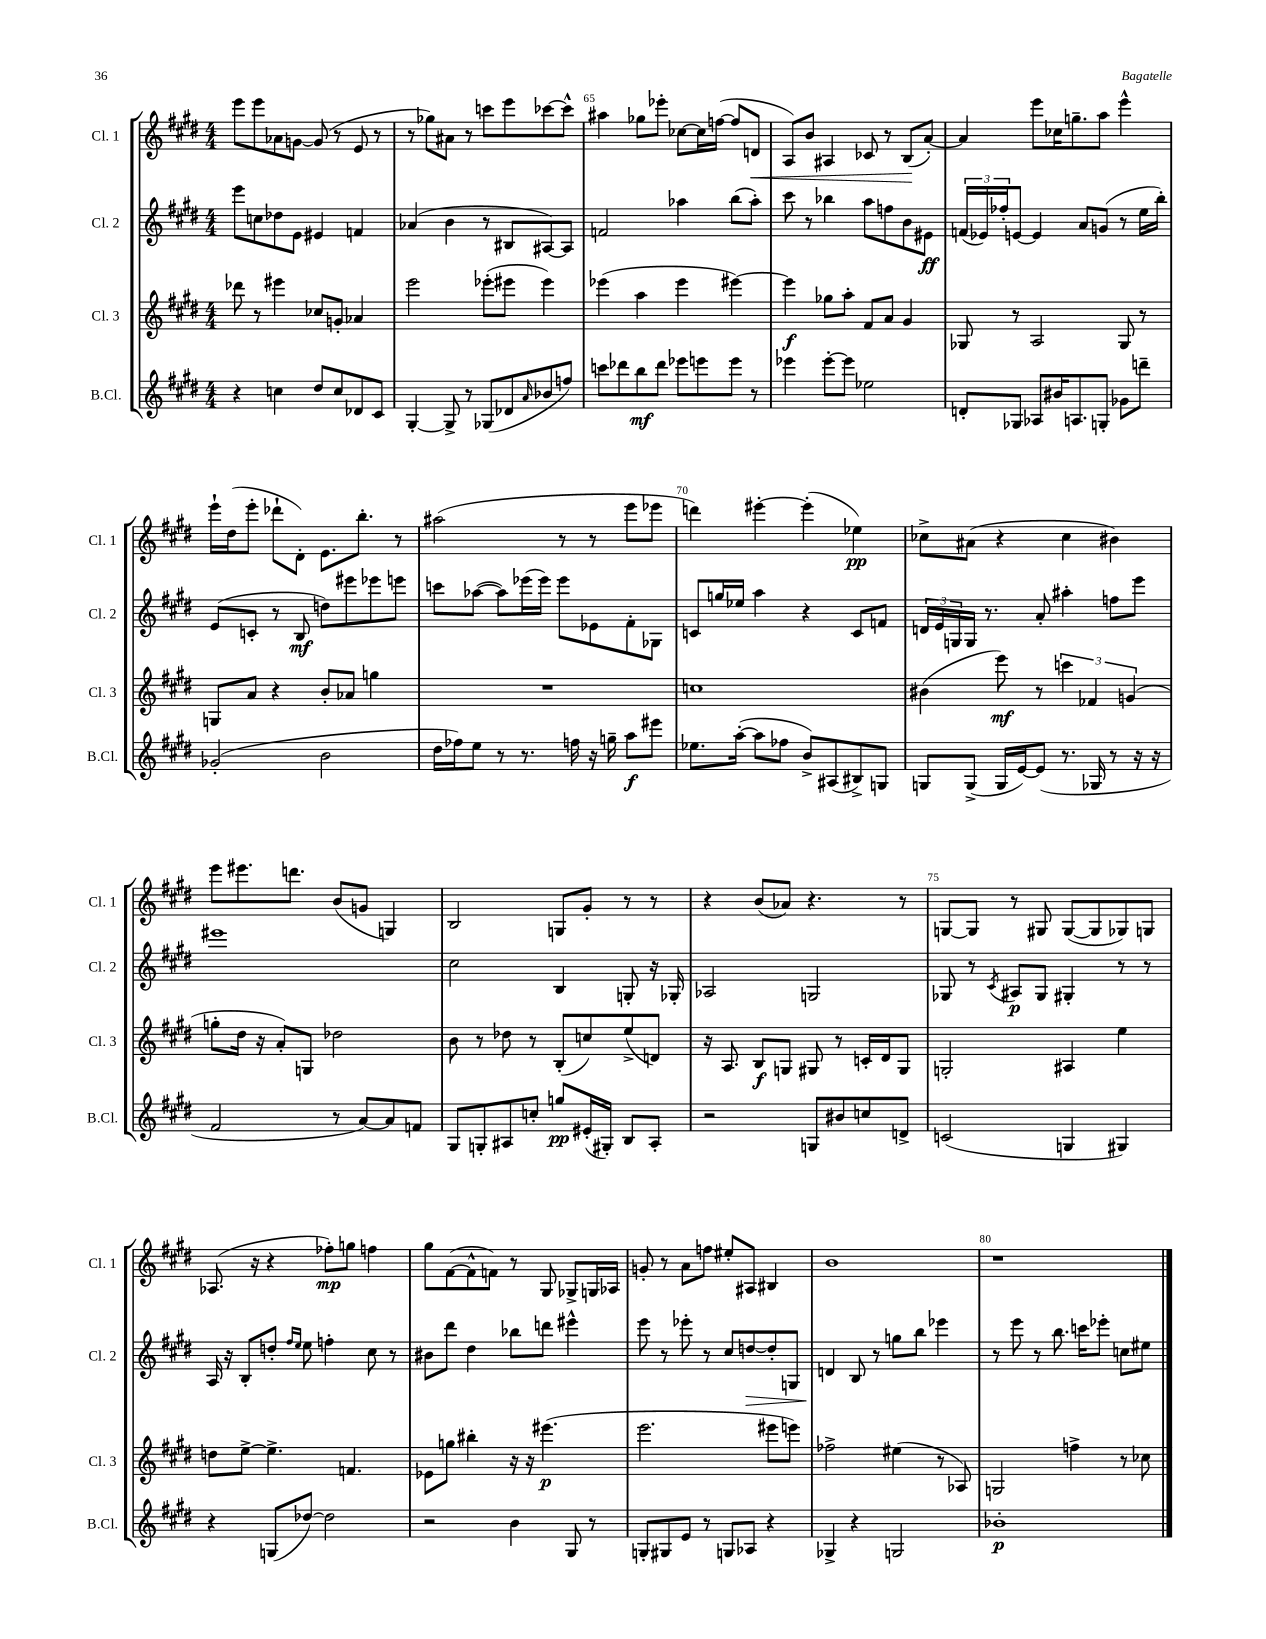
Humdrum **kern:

**kern	**dynam	**kern	**dynam	**kern	**dynam	**kern	**dynam
*part4	*part4	*part3	*part3	*part2	*part2	*part1	*part1
*staff4	*staff4	*staff3	*staff3	*staff2	*staff2	*staff1	*staff1
*I"B.Cl.	*	*I"Cl. 3	*	*I"Cl. 2	*	*I"Cl. 1	*
*I'B.Cl.	*	*I'Cl. 3	*	*I'Cl. 2	*	*I'Cl. 1	*
*clefG2	*	*clefG2	*	*clefG2	*	*clefG2	*
*k[f#c#g#d#]	*	*k[f#c#g#d#]	*	*k[f#c#g#d#]	*	*k[f#c#g#d#]	*
*M4/4	*	*M4/4	*	*M4/4	*	*M4/4	*
=63	=63	=63	=63	=63	=63	=63	=63
4r	.	8ddd-X\	.	8eee\L	.	8eee\L	.
.	.	8r	.	8ccn\	.	8eee\	.
4ccn\	.	4eee#X\	.	8dd-X\	.	8a-X\	.
.	.	.	.	8e\J	.	[8gn\J	.
8dd#/L	.	8cc-X/L	.	4e#X/	.	(8g/]	.
8cc/	.	8gn'/J	.	.	.	8r	.
8d-X/	.	4a-X/	.	4fn/	.	8e/	.
8c#/J	.	.	.	.	.	8r	.
=64	=64	=64	=64	=64	=64	=64	=64
[4G#'/	.	2eee\	.	(4a-X/	.	8r	.
.	.	.	.	.	.	8gg-X\L)	.
8G#^/]	.	.	.	4b\	.	8a#X\J	.
8r	.	.	.	.	.	8r	.
(8G-X/L	.	(8eee-X'\L	.	8r	.	8cccn\L	.
8d-X/	.	8eee#X\J	.	8B#X/L	.	8eee\	.
16qqa/	.	.	.	.	.	.	.
8b-X/	.	4eee#\)	.	[8A#X/)	.	[8ccc-X\	.
8ffn/J)	.	.	.	8A#/J]	.	8ccc-^^\J]	.
=65	=65	=65	=65	=65	=65	=65	=65
8cccn\L	.	(4eee-X\	.	2fn/	.	4aa#X\	.
8ddd-X\	.	.	.	.	.	.	.
8bb\	mf	4aa\	.	.	.	8gg-X\L	.
8ddd-\J	.	.	.	.	.	8eee-X'\J	.
8eee-X\L	.	4eee-\	.	4aa-X\	.	[8cc-X\L	.
8eeen\	.	.	.	.	.	16cc-\L]	.
.	.	.	.	.	.	([16ffn\JJ	.
8eee\J	.	[4eee#X\)	.	(8bb\L	.	8ff/L]	.
!	!	!	!	!	!	!	!LO:HP:b
8r	.	.	.	8aa-'\J)	.	8dn/J	<
=66	=66	=66	=66	=66	=66	=66	=66
4eee-X\	.	4eee#\]	f	8ccc#\	.	8A/L)	.
.	.	.	.	8r	.	8b/J	.
[8eee-'\L	.	8gg-X\L	.	4bb-X\	.	4A#X/	.
8eee-\J]	.	8aa'\J	.	.	.	.	.
2ee-X\	.	8f#/L	.	8aa\L	.	8c-X/	.
.	.	8a/J	.	8ffn\	.	8r	.
.	.	4g#/	.	8b\	.	(8B/L	.
.	.	.	.	8e#X\J	ff	[8a'/J)	[
=67	=67	=67	=67	=67	=67	=67	=67
8dn'/L	.	8G-X/	.	(24fn/LL	.	4a/]	.
.	.	.	.	24e-X/)	.	.	.
.	.	.	.	24ff-X'/J	.	.	.
8G-X/J	.	8r	.	[8en/J	.	.	.
8A-X/L	.	2A/	.	4e/]	.	8eee\L	.
16b#X/K	.	.	.	.	.	16cc-X\K	.
8.An/	.	.	.	.	.	8.ggn~\	.
.	.	.	.	8a/L	.	.	.
8Gn'/J	.	.	.	(8gn/J	.	8aa\J	.
8g-X\L	.	8G-/	.	8r	.	4eee^^\	.
8dddn~\J	.	8r	.	16ee\LL	.	.	.
.	.	.	.	16bb'\JJ)	.	.	.
!!LO:LB:g=z
=68	=68	=68	=68	=68	=68	=68	=68
(2g-X'/	.	8Gn/L	.	(8e/L	.	16eee`\LL	.
.	.	.	.	.	.	(16dd#\J	.
.	.	8a/J	.	8cn'/J	.	8eee'\J	.
.	.	4r	.	8r	.	8ddd-X`\L	.
.	.	.	.	8B/	mf	8d#'\J)	.
2b\	.	8b'/L	.	8ddn\L)	.	8.e\L	.
.	.	8a-X/J	.	8eee#X\	.	.	.
.	.	.	.	.	.	8.bb'\J	.
.	.	4ggn\	.	8eee-X\	.	.	.
.	.	.	.	8eeen\J	.	8r	.
=69	=69	=69	=69	=69	=69	=69	=69
16dd#\LL	.	1r	.	8cccn\L	.	(2aa#X\	.
16ff-X\J)	.	.	.	.	.	.	.
8ee\J	.	.	.	([8aa-X\J	.	.	.
8r	.	.	.	8aa-\L])	.	.	.
8.r	.	.	.	(16eee-X\L	.	.	.
.	.	.	.	16eee-\JJ)	.	.	.
.	.	.	.	8eee-\L	.	8r	.
16ffn\	.	.	.	.	.	.	.
16r	.	.	.	8e-X\	.	8r	.
16ggn~\	.	.	.	.	.	.	.
8aa\L	f	.	.	8f#'\	.	8eee\L	.
8eee#X\J	.	.	.	8G-X\J	.	8eee-X\J	.
=70	=70	=70	=70	=70	=70	=70	=70
8.ee-X\L	.	1ccn	.	8cn/L	.	4dddn\)	.
.	.	.	.	16ggn/L	.	.	.
([16aa'\Jk	.	.	.	16ee-X/JJ	.	.	.
8aa\L]	.	.	.	4aa\	.	[4eee#X'\	.
8ff-X\J	.	.	.	.	.	.	.
8b^/L)	.	.	.	4r	.	(4eee#'\]	.
(8A#X/	.	.	.	.	.	.	.
8B#X^/)	.	.	.	8c/L	.	4ee-X\)	pp
8Gn/J	.	.	.	8fn/J	.	.	.
=71	=71	=71	=71	=71	=71	=71	=71
8Gn/L	.	(4b#X\	.	24dn/LL	.	8cc-X^\L	.
.	.	.	.	24e/	.	.	.
.	.	.	.	24Gn/	.	.	.
(8G^/J	.	.	.	16G/JJ	.	(8a#X\J	.
.	.	.	.	8.r	.	.	.
16G/LL	.	8eee\)	mf	.	.	4r	.
[16e/J)	.	.	.	.	.	.	.
(8e/J]	.	8r	.	8a'/	.	.	.
8.r	.	6cccn\	.	4aa#X'\	.	4cc-\	.
.	.	6f-X/	.	.	.	.	.
16G-X/	.	.	.	.	.	.	.
8r	.	.	.	8ffn\L	.	4b#X\)	.
.	.	(6gn/	.	.	.	.	.
16r	.	.	.	8eee\J	.	.	.
16r	.	.	.	.	.	.	.
!!LO:LB:g=z
=72	=72	=72	=72	=72	=72	=72	=72
2f#/	.	8ggn'\L	.	1eee#X	.	8eee\L	.
.	.	16dd#\Jk	.	.	.	8.eee#X\	.
.	.	16r	.	.	.	.	.
.	.	8a'/L)	.	.	.	.	.
.	.	.	.	.	.	8.dddn\J	.
.	.	8Gn/J	.	.	.	.	.
8r	.	2dd-X\	.	.	.	(8b/L	.
[8a/L)	.	.	.	.	.	8gn/J	.
8a/]	.	.	.	.	.	4Gn/)	.
8fn/J	.	.	.	.	.	.	.
=73	=73	=73	=73	=73	=73	=73	=73
8G#/L	.	8b\	.	2cc#\	.	2B/	.
8Gn'/	.	8r	.	.	.	.	.
8A#X/	.	8dd-X\	.	.	.	.	.
8ccn'/J	.	8r	.	.	.	.	.
8ggn/L	pp	(8B'/L	.	4B/	.	8Gn/L	.
(16e#X'/L	.	8ccn/)	.	.	.	8g#'/J	.
16G#X'/JJ)	.	.	.	.	.	.	.
8B/L	.	(8ee^/	.	8Gn'/	.	8r	.
8A#'/J	.	8dn/J)	.	16r	.	8r	.
.	.	.	.	16G-X'/	.	.	.
=74	=74	=74	=74	=74	=74	=74	=74
2r	.	16r	.	2A-X/	.	4r	.
.	.	8.A/	.	.	.	.	.
.	.	8B/L	f	.	.	(8b/L	.
.	.	8Gn/J	.	.	.	8a-X/J)	.
8Gn/L	.	8G#X/	.	2Gn/	.	4.r	.
8b#X/	.	8r	.	.	.	.	.
8ccn/	.	16cn'/LL	.	.	.	.	.
.	.	16d#/J	.	.	.	.	.
8dn^/J	.	8G#/J	.	.	.	8r	.
=75	=75	=75	=75	=75	=75	=75	=75
(2cn/	.	2Gn'/	.	8G-X/	.	[8Gn/L	.
.	.	.	.	8r	.	8G/J]	.
.	.	.	.	8qc#/	.	.	.
.	.	.	.	8A#X/L	p	8r	.
.	.	.	.	8G-/J	.	8G#X/	.
4Gn/	.	4A#X/	.	4G#X'/	.	([8G#/L	.
.	.	.	.	.	.	8G#/]	.
4G#X/)	.	4ee\	.	8r	.	8G-X/)	.
.	.	.	.	8r	.	8Gn/J	.
!!LO:LB:g=z
=76	=76	=76	=76	=76	=76	=76	=76
4r	.	8ddn\L	.	16A/	.	(8.A-X/	.
.	.	.	.	16r	.	.	.
.	.	[8ee^\J	.	8B'/L	.	.	.
.	.	.	.	.	.	16r	.
(8Gn/L	.	4.ee^\]	.	8ddn'/J	.	4r	.
.	.	.	.	16qqff#/LL	.	.	.
.	.	.	.	16qqee/JJ	.	.	.
[8dd-X/J)	.	.	.	8ee\	.	.	.
2dd-\]	.	.	.	4ffn'\	.	8ff-X'\L)	mp
.	.	4.fn/	.	.	.	8ggn\J	.
.	.	.	.	8cc#\	.	4ffn\	.
.	.	.	.	8r	.	.	.
=77	=77	=77	=77	=77	=77	=77	=77
2r	.	8e-X\L	.	8b#X\L	.	8gg#\L	.
.	.	8ggn\J	.	8ddd#\J	.	([8f#\	.
.	.	4bb#X'\	.	4dd#\	.	8f#^^\]	.
.	.	.	.	.	.	8fn\J)	.
4b\	.	16r	.	8bb-X\L	.	8r	.
.	.	16r	.	.	.	.	.
.	.	(4.eee#X\	p	8dddn\J	.	8G#/	.
8G#/	.	.	.	4eee#X^^\	.	8G-X^/L	.
8r	.	.	.	.	.	16Gn/L	.
.	.	.	.	.	.	16A-X/JJ	.
=78	=78	=78	=78	=78	=78	=78	=78
8Gn'/L	.	2.eee\	.	8eee\	.	8gn'/	.
8G#X/	.	.	.	8r	.	8r	.
8e/J	.	.	.	8eee-X'\	.	8a\L	.
8r	.	.	.	8r	.	8ffn\J	.
8Gn/L	.	.	.	8cc#/L	.	8ee#X'/L	.
!	!	!	!	!	!LO:HP:b	!	!
8A-X/J	.	.	.	[8ddn/	>	8A#X/J	.
4r	.	8eee#X\L	.	8dd'/]	.	4B#X/	.
.	.	8eeen\J)	.	8Gn/J	.	.	.
=79	=79	=79	=79	=79	=79	=79	=79
4G-X^/	.	2ff-X^\	.	4dn/	.	1b	.
4r	.	.	.	8B/	]	.	.
.	.	.	.	8r	.	.	.
2Gn/	.	(4ee#X\	.	8ggn\L	.	.	.
.	.	.	.	8bb\J	.	.	.
.	.	8r	.	4eee-X\	.	.	.
.	.	8A-X/)	.	.	.	.	.
=80	=80	=80	=80	=80	=80	=80	=80
1b-X'	p	2Gn/	.	8r	.	1r	.
.	.	.	.	8eee\	.	.	.
.	.	.	.	8r	.	.	.
.	.	.	.	8.bb\	.	.	.
.	.	4ffn^\	.	.	.	.	.
.	.	.	.	16cccn\KL	.	.	.
.	.	.	.	8eee-X'\J	.	.	.
.	.	8r	.	8ccn\L	.	.	.
.	.	8cc-X\	.	8ee#X\J	.	.	.
==	==	==	==	==	==	==	==
*-	*-	*-	*-	*-	*-	*-	*-
